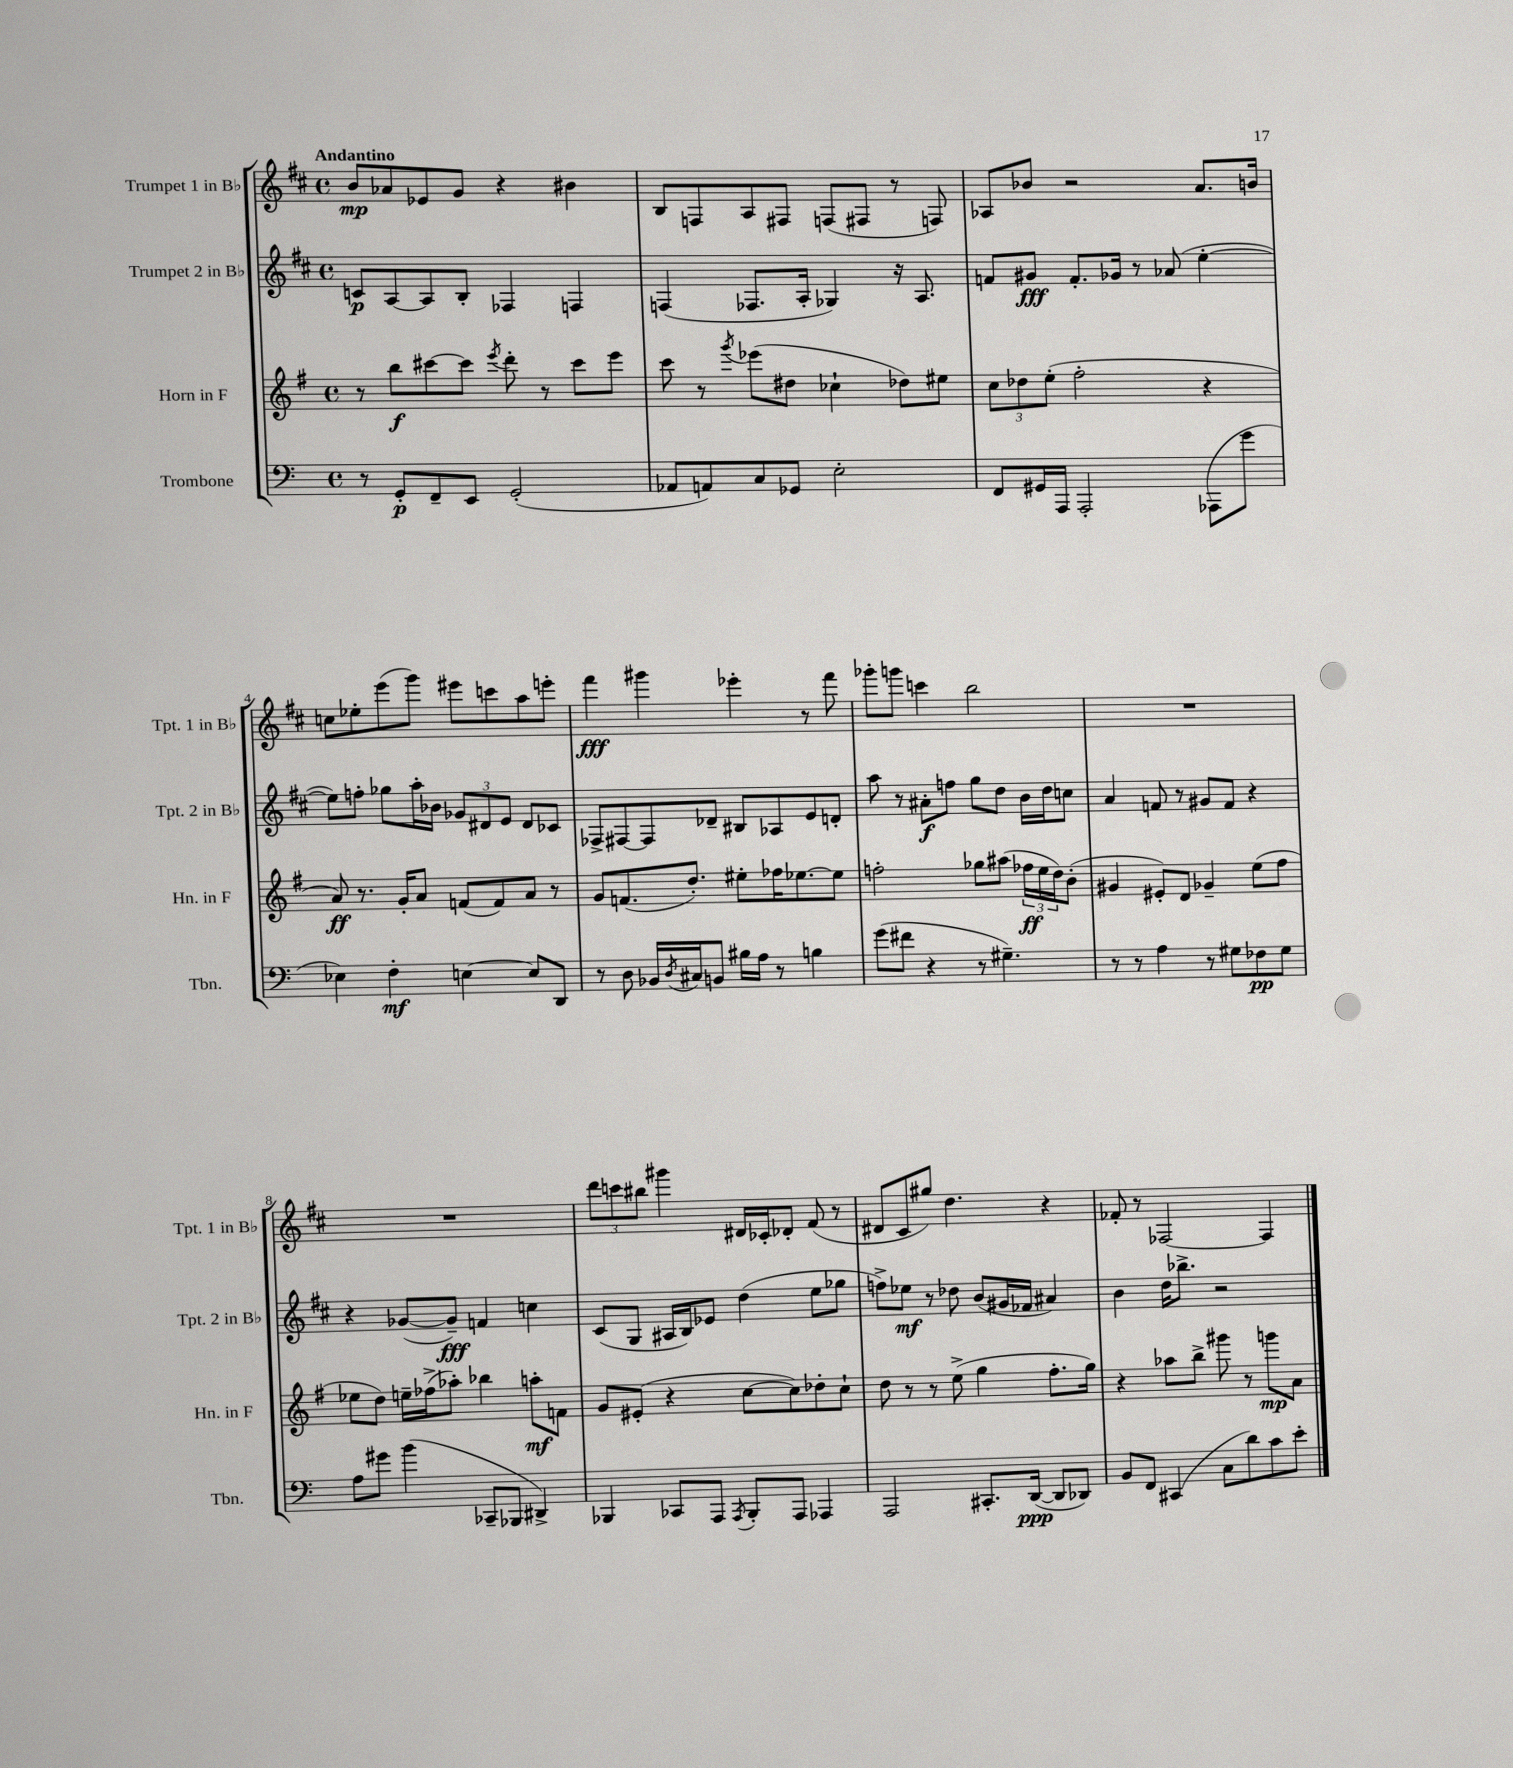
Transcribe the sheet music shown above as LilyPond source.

<<
\new StaffGroup <<
\new Staff = "s0" \with { instrumentName = "Trumpet 1 in Bb" shortInstrumentName = "Tpt. 1 in Bb" } {
    \clef treble \key d \major \defaultTimeSignature \time 4/4 \tempo "Andantino"
    b'8\mp aes'8 ees'8 g'8 r4 bis'4 |
    b8 f8 a8 fis8 f8( fis8 r8 f8) |
    aes8 bes'8 r2 a'8. b'16 |
    c''8 ees''8-. e'''8( g'''8) eis'''8 c'''8 a''8 e'''8-. |
    fis'''4\fff gis'''4 ees'''4-. r8 fis'''8 |
    ges'''8-. g'''8 c'''4 b''2 |
    R1 |
    R1 |
    \tuplet 3/2 { d'''8 c'''8 bis''8 } gis'''4 dis'16 ces'16-. des'8-. fis'8( r8 |
    dis'8 cis'8 gis''8) d''4. r4 |
    fes'8-. r8 fes2~ fes4 \bar "|." |
}
\new Staff = "s1" \with { instrumentName = "Trumpet 2 in Bb" shortInstrumentName = "Tpt. 2 in Bb" } {
    \clef treble \key d \major \defaultTimeSignature \time 4/4
    c'8\p a8~ a8 b8-. fes4 f4 |
    f4( fes8. a16-. ges4) r16 a8. |
    f'8 gis'8\fff f'8.-. ges'16 r8 aes'8( e''4~-. |
    e''8) f''8-. ges''8 a''16-. bes'16 \tuplet 3/2 { ges'8 dis'8 e'8 } dis'8 ces'8 |
    fes8-> fis8~ fis8 des'8-- bis8 aes8 e'8 d'8-. |
    a''8 r8 ais'8-.\f f''8 g''8 d''8 b'16 d''16 c''8 |
    a'4 f'8 r8 gis'8 f'8 r4 |
    r4 ges'8~( ges'8--\fff) f'4 c''4 |
    cis'8( g8 ais16 b16) ees'8 d''4( e''8 ges''8 |
    f''8->) ees''8\mf r8 des''8 b'8( gis'16 fes'16 ais'4) |
    b'4 d''16 bes''8.-> r2 \bar "|." |
}
\new Staff = "s2" \with { instrumentName = "Horn in F" shortInstrumentName = "Hn. in F" } {
    \clef treble \key g \major \defaultTimeSignature \time 4/4
    r8 b''8\f cis'''8~ cis'''8 \acciaccatura { e'''8 } d'''8-. r8 cis'''8 e'''8 |
    c'''8 r8 \acciaccatura { g'''8 } ees'''8( dis''8 ces''4-! des''8) eis''8 |
    \tuplet 3/2 { c''8 des''8 e''8-.( } fis''2-. r4 |
    a'8\ff) r8. g'16-. a'8 f'8( f'8) a'8 r8 |
    g'8 f'8.( d''8.-.) eis''8-. fes''16 ees''8.~ ees''8 |
    f''2-. ges''8 ais''8( \tuplet 3/2 { fes''16\ff e''16 d''16) } b'8-.( |
    gis'4 eis'8-.) d'8 ges'4-- e''8( fis''8 |
    ees''8 d''8) e''16-- fes''16->( aes''8-.) bes''4 a''8-.\mf f'8 |
    g'8 eis'8-.( r4 c''8~ c''8) des''8-. c''8-! |
    d''8 r8 r8 e''8->( g''4 fis''8.-. g''16) |
    r4 aes''8 b''8-> gis'''8 r8 g'''8\mp a'8 \bar "|." |
}
\new Staff = "s3" \with { instrumentName = "Trombone" shortInstrumentName = "Tbn." } {
    \clef bass \key c \major \defaultTimeSignature \time 4/4
    r8 g,8-.\p f,8-- e,8 g,2-.( |
    aes,8 a,8) c8 ges,8 e2-. |
    f,8 gis,16 a,,16 a,,2-. aes,,8( g'8 |
    ees4) f4-.\mf e4~ e8 d,8 |
    r8 d8 bes,16 \acciaccatura { d8 } cis16 b,8 bis16 a16 r8 b4 |
    g'8( fis'8 r4 r8 gis4.--) |
    r8 r8 a4 r8 gis8 fes8\pp gis8 |
    a8 gis'8 b'4( ces,8-- bes,,8 dis,4->) |
    bes,,4 ces,8 a,,8 \acciaccatura { a,,8 } bes,,8-. a,,8 aes,,4 |
    a,,2 cis,8.-. d,16~\ppp( d,8 des,8) |
    b,8 f,8 cis,4( c8 d'8) c'8 e'8-. \bar "|." |
}
>>
>>
